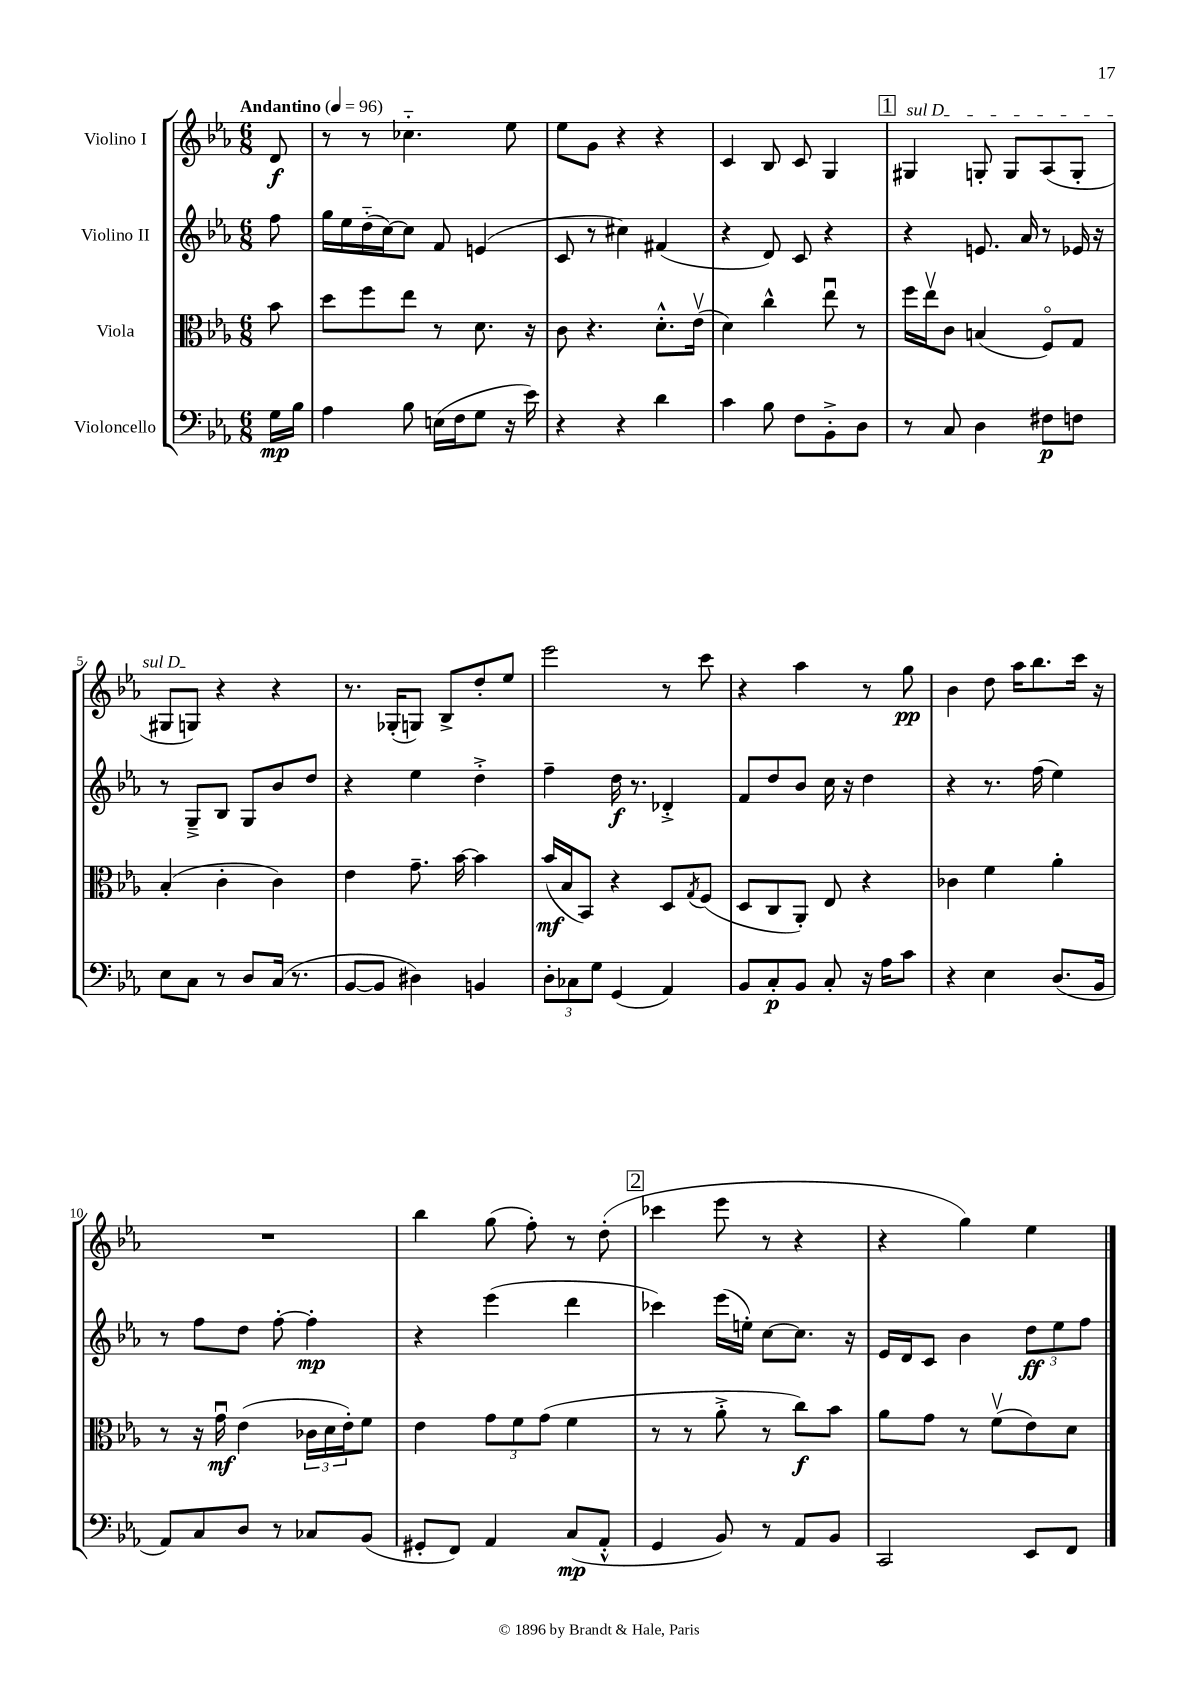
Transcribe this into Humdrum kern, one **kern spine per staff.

**kern	**dynam	**kern	**dynam	**kern	**dynam	**kern	**dynam
*part4	*part4	*part3	*part3	*part2	*part2	*part1	*part1
*staff4	*staff4	*staff3	*staff3	*staff2	*staff2	*staff1	*staff1
*I"Violoncello	*	*I"Viola	*	*I"Violino II	*	*I"Violino I	*
*clefF4	*	*clefC3	*	*clefG2	*	*clefG2	*
*k[b-e-a-]	*	*k[b-e-a-]	*	*k[b-e-a-]	*	*k[b-e-a-]	*
*M6/8	*	*M6/8	*	*M6/8	*	*M6/8	*
*MM96	*	*MM96	*	*MM96	*	*MM96	*
=	=	=	=	=	=	=	=
!	!	!	!	!	!	!LO:TX:a:B:t=Andantino	!
16G\LL	mp	8b-\	.	8ff\	.	8d/	f
16B-\JJ	.	.	.	.	.	.	.
=1	=1	=1	=1	=1	=1	=1	=1
4A-\	.	8dd\L	.	16gg\LL	.	8r	.
.	.	.	.	16ee-\	.	.	.
.	.	8ff\	.	(16dd\	.	8r	.
.	.	.	.	[16cc\J)	.	.	.
8B-\	.	8ee-\J	.	8cc\J]	.	4.cc-X\	.
(16En\LL	.	8r	.	8f/	.	.	.
16F\J	.	.	.	.	.	.	.
8G\J	.	8.d\	.	(4en/	.	.	.
16r	.	.	.	.	.	8ee-\	.
16e-\)	.	16r	.	.	.	.	.
=2	=2	=2	=2	=2	=2	=2	=2
4r	.	8c\	.	8c/	.	8ee-\L	.
.	.	4.r	.	8r	.	8g\J	.
4r	.	.	.	4cc#X\)	.	4r	.
4d\	.	8.d'^^\L	.	(4f#X/	.	4r	.
.	.	(16e-v\Jk	.	.	.	.	.
=3	=3	=3	=3	=3	=3	=3	=3
4c\	.	4d\)	.	4r	.	4c/	.
8B-\	.	4cc^^\	.	8d/)	.	8B-/	.
8F\L	.	.	.	8c/	.	8c/	.
8BB-'^\	.	8ee-u\	.	4r	.	4G/	.
8D\J	.	8r	.	.	.	.	.
!!LO:REH:place=s1:t=1
=4	=4	=4	=4	=4	=4	=4	=4
!	!	!	!	!	!	!LO:TX:a:i:t=sul D	!
8r	.	16ff\LL	.	4r	.	4G#X/	.
.	.	16ee-v\J	.	.	.	.	.
8C/	.	8c\J	.	.	.	.	.
4D\	.	(4Bn/	.	8.en/	.	8Gn'/	.
.	.	.	.	.	.	8G/L	.
.	.	.	.	16a-/	.	.	.
8F#X\L	p	8F/L)	.	8r	.	(8A-/	.
8Fn\J	.	8G/J	.	16e-X/	.	8G'/J	.
.	.	.	.	16r	.	.	.
!!LO:LB:g=z
=5	=5	=5	=5	=5	=5	=5	=5
8E-\L	.	(4B-'/	.	8r	.	8G#X/L	.
8C\J	.	.	.	8G~^/L	.	8Gn/J)	.
8r	.	4c'\	.	8B-/J	.	4r	.
8D/L	.	.	.	8G/L	.	.	.
(16C/Jk	.	4c\)	.	8b-/	.	4r	.
8.r	.	.	.	.	.	.	.
.	.	.	.	8dd/J	.	.	.
=6	=6	=6	=6	=6	=6	=6	=6
[8BB-/L	.	4e-\	.	4r	.	8.r	.
8BB-/J]	.	.	.	.	.	.	.
.	.	.	.	.	.	(16G-X'/KL	.
4D#X\)	.	8.g~\	.	4ee-\	.	8Gn/J)	.
.	.	.	.	.	.	8B-^/L	.
.	.	[16b-\	.	.	.	.	.
4BBn/	.	4b-\]	.	4dd'^\	.	8dd'/	.
.	.	.	.	.	.	8ee-/J	.
=7	=7	=7	=7	=7	=7	=7	=7
12D'\L	.	(16b-/LL	mf	4ff~\	.	2eee-\	.
.	.	16B-/J	.	.	.	.	.
12C-X\	.	.	.	.	.	.	.
.	.	8BB-/J)	.	.	.	.	.
12G\J	.	.	.	.	.	.	.
(4GG/	.	4r	.	16dd\	f	.	.
.	.	.	.	8.r	.	.	.
4AA-/)	.	8D/L	.	4d-X'^/	.	8r	.
.	.	8qG/	.	.	.	.	.
.	.	(8F/J	.	.	.	8ccc\	.
=8	=8	=8	=8	=8	=8	=8	=8
8BB-/L	.	8D/L	.	8f/L	.	4r	.
8C'/	p	8C/	.	8dd/	.	.	.
8BB-/J	.	8AA-'/J)	.	8b-/J	.	4aa-\	.
8C'/	.	8E-/	.	16cc\	.	.	.
.	.	.	.	16r	.	.	.
16r	.	4r	.	4dd\	.	8r	.
16A-\KL	.	.	.	.	.	.	.
8c\J	.	.	.	.	.	8gg\	pp
=9	=9	=9	=9	=9	=9	=9	=9
4r	.	4c-X\	.	4r	.	4b-\	.
4E-\	.	4f\	.	8.r	.	8dd\	.
.	.	.	.	.	.	16aa-\KL	.
.	.	.	.	(16ff\	.	8.bb-\	.
(8.D/L	.	4a-'\	.	4ee-\)	.	.	.
.	.	.	.	.	.	16ccc\Jk	.
16BB-/Jk	.	.	.	.	.	16r	.
!!LO:LB:g=z
=10	=10	=10	=10	=10	=10	=10	=10
8AA-/L)	.	8r	.	8r	.	2.r	.
8C/	.	16r	.	8ff\L	.	.	.
.	.	16gu\	mf	.	.	.	.
8D/J	.	(4e-\	.	8dd\J	.	.	.
8r	.	.	.	[8ff'\	.	.	.
8C-X/L	.	24c-X\LL	.	4ff'\]	mp	.	.
.	.	24d\	.	.	.	.	.
.	.	24e-'\J)	.	.	.	.	.
(8BB-/J	.	8f\J	.	.	.	.	.
=11	=11	=11	=11	=11	=11	=11	=11
8GG#X'/L	.	4e-\	.	4r	.	4bb-\	.
8FF/J)	.	.	.	.	.	.	.
4AA-/	.	12g\L	.	(4eee-\	.	(8gg\	.
.	.	12f\	.	.	.	.	.
.	.	.	.	.	.	8ff'\)	.
.	.	(12g\J	.	.	.	.	.
(8C/L	mp	4f\	.	4ddd\	.	8r	.
8AA-'^^/J	.	.	.	.	.	(8dd'\	.
!!LO:REH:place=s1:t=2
=12	=12	=12	=12	=12	=12	=12	=12
4GG/	.	8r	.	4ccc-X\)	.	4ccc-X\	.
.	.	8r	.	.	.	.	.
8BB-/)	.	8a-'^\	.	(16eee-\LL	.	8eee-\	.
.	.	.	.	16een'\JJ)	.	.	.
8r	.	8r	.	[8cc\L	.	8r	.
8AA-/L	.	8cc\L)	f	8.cc\J]	.	4r	.
8BB-/J	.	8b-\J	.	.	.	.	.
.	.	.	.	16r	.	.	.
=13	=13	=13	=13	=13	=13	=13	=13
2CC/	.	8a-\L	.	16e-/LL	.	4r	.
.	.	.	.	16d/J	.	.	.
.	.	8g\J	.	8c/J	.	.	.
.	.	8r	.	4b-\	.	4gg\)	.
.	.	(8fv\L	.	.	.	.	.
8EE-/L	.	8e-\)	.	12dd\L	ff	4ee-\	.
.	.	.	.	12ee-\	.	.	.
8FF/J	.	8d\J	.	.	.	.	.
.	.	.	.	12ff\J	.	.	.
==	==	==	==	==	==	==	==
*-	*-	*-	*-	*-	*-	*-	*-
